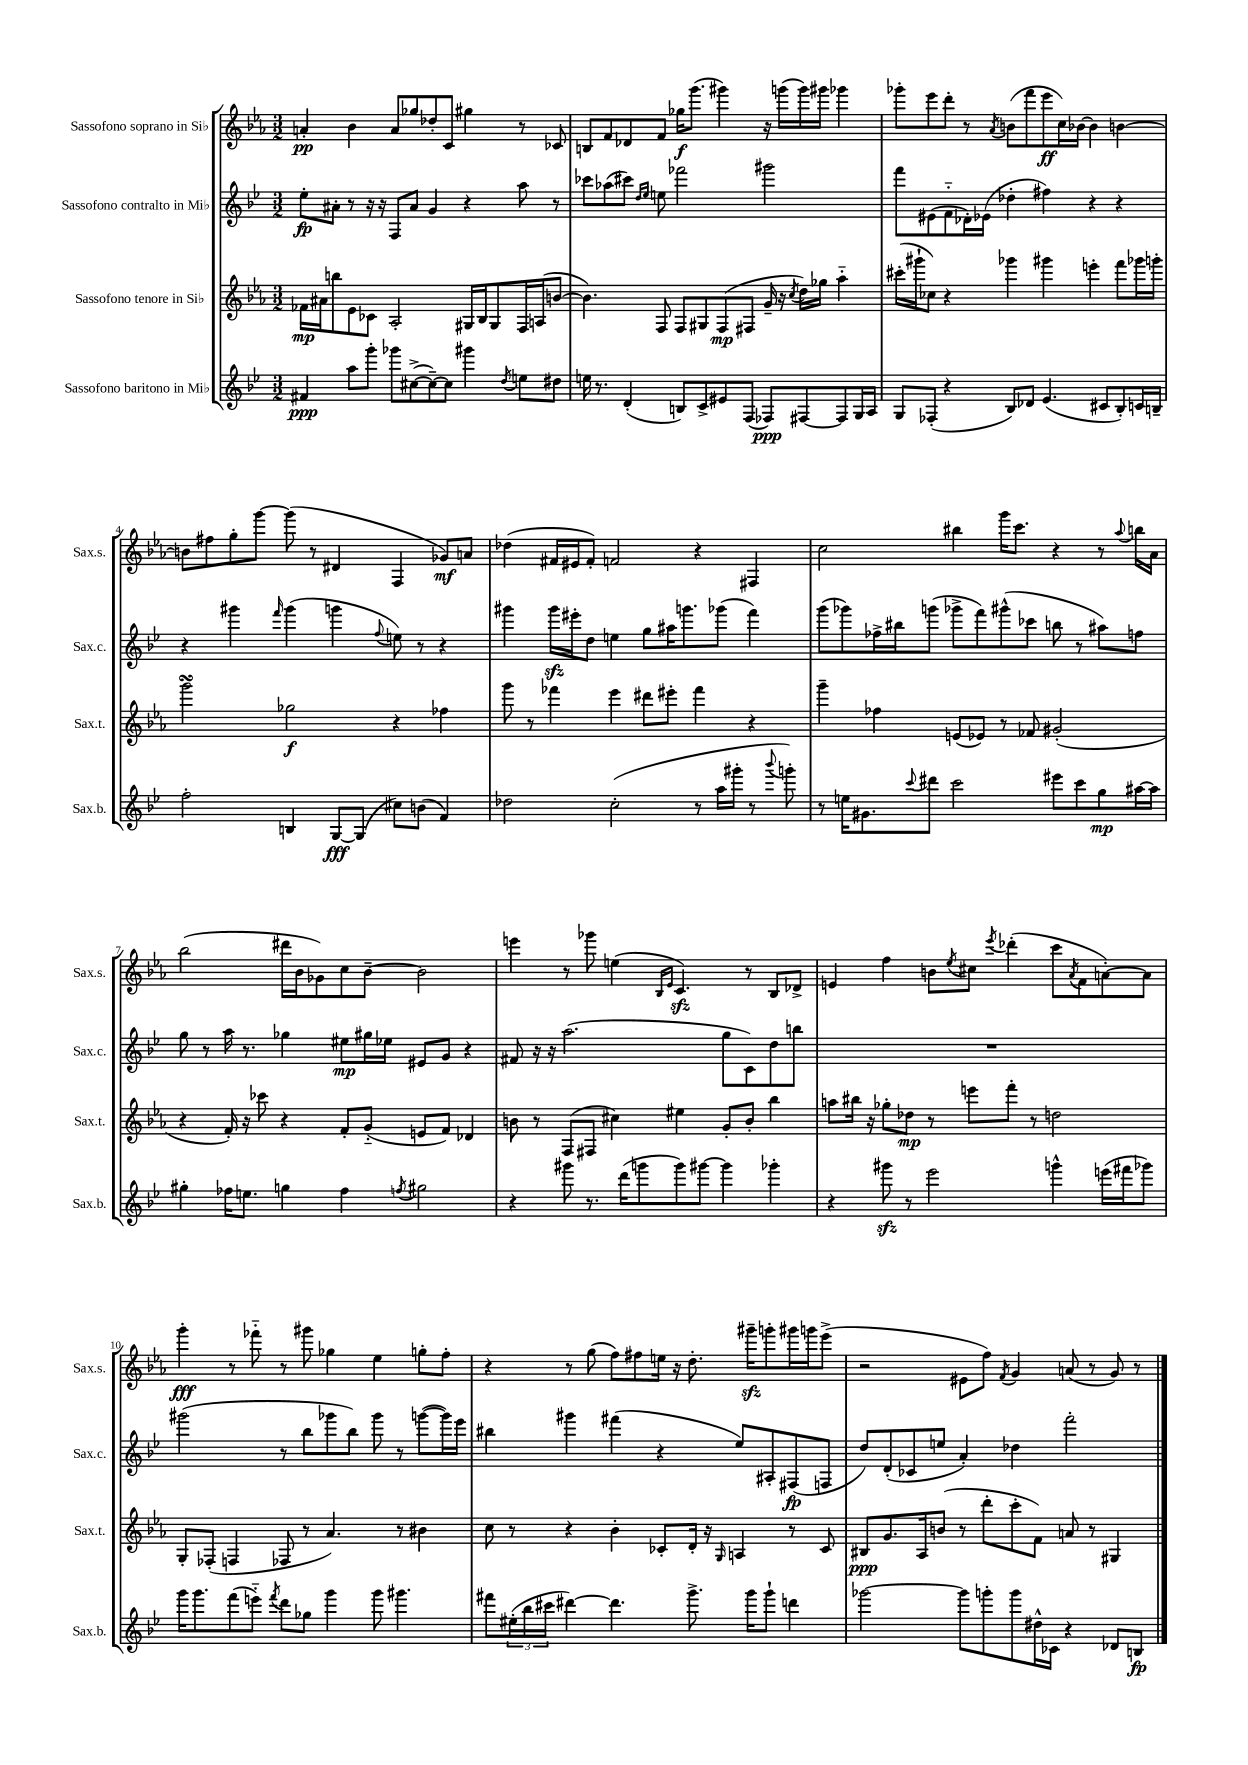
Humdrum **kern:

**kern	**kern	**kern	**kern
*staff4	*staff3	*staff2	*staff1
*clefG2	*clefG2	*clefG2	*clefG2
*k[b-e-]	*k[b-e-a-]	*k[b-e-]	*k[b-e-a-]
*M3/2	*M3/2	*M3/2	*M3/2
4f#	16f-	8ee-'	4a'
.	16a#	.	.
.	8bb	8a#'	.
8aa	8e-	8r	4b-
8ggg'	8c-	16r	.
.	.	16r	.
8ggg-	2A-'	8F	8a
([8cc#^	.	8a#	8gg-
8cc#~_)	.	4g	8dd-'
8cc#]	.	.	8c
4ggg#	16G#	4r	4gg#
.	16B-	.	.
.	8G#	.	.
8qdd	.	.	.
8ee	16F	8aa	8r
.	(16A	.	.
8dd#	[8b	8r	8c-
=	=	=	=
16ee	4.b])	8ccc-	8B
8.r	.	.	.
.	.	(8aa-	8f
(4d'	.	8ccc#)	8d-
.	.	16qqdd	.
.	.	16qqee-	.
.	8F	8ee	8f
8B)	8F	2fff-	16gg-
.	.	.	(8.ggg
8c^	8G#	.	.
8e#	(8F	.	4ggg#)
(8F	8F#	.	.
8F-)	16g~	2ggg#	16r
.	16r	.	(16ggg
.	8qcc	.	.
[8F#	16dd)	.	16ggg)
.	16gg-	.	16ggg#
8F#]	4aa-'~	.	4ggg-
16G	.	.	.
16A	.	.	.
=	=	=	=
8G	(16ccc#'	8fff	8ggg-'
.	16ggg#`	.	.
(8F-'	8cc-)	(8e#	8eee-
4r	4r	8f'~	8ddd'
.	.	16d-')	8r
.	.	(16e-	.
.	.	.	8qa-
8B-)	4ggg-	4dd-'	(8b
8d-	.	.	8fff
(4.e-	4ggg#	4ff#)	8eee-
.	.	.	16cc)
.	.	.	[16b-
.	4eee'	4r	4b-]
8c#	.	.	.
8B-')	8fff	4r	[4b
16c	16ggg-	.	.
16B~	16ggg'	.	.
=	=	=	=
2ff'	2ggg	4r	8b]
.	.	.	8ff#
.	.	4ggg#	8gg'
.	.	.	[8ggg
.	.	16qqfff	.
4B	2gg-	(4ggg#	(8ggg]
.	.	.	8r
[8G	.	4ggg	4d#
(8G]	.	.	.
.	.	8qqff	.
8cc#)	4r	8ee)	4F
(8b	.	8r	.
4f)	4ff-	4r	8g-)
.	.	.	8a
=	=	=	=
2dd-	8ggg	4ggg#	(4dd-
.	8r	.	.
.	4fff-	16ggg#	16f#
.	.	16eee#'	16e#
.	.	8dd	8f#')
(2cc'	4eee-	4ee	2f
.	8ddd#	8gg	.
.	8eee#'	16aa#	.
.	.	8.ggg	.
8r	4fff-	.	4r
16aa	.	(8ggg-	.
16ggg#'	.	.	.
8r	4r	4fff)	4F#
8qqbbb-	.	.	.
8ggg')	.	.	.
=	=	=	=
8r	4ggg~	(8ggg	2cc
16ee	.	8ggg-)	.
8.g#	.	.	.
.	4ff-	16ff-^	.
.	.	16bb#	.
8qqccc	.	.	.
8ddd#	.	(8ggg	.
2ccc	(8e	8ggg-^	4bb#
.	8e-)	8fff)	.
.	8r	(8ggg#^^	16ggg
.	.	.	8.ccc
.	8f-	8ccc-	.
8eee#	(2g#'	8bb	4r
8ccc	.	8r	.
8gg	.	8aa#)	8r
.	.	.	8qqaa-
[16aa#	.	8ff	16bb
16aa#]	.	.	16a-
=	=	=	=
4gg#'	4r	8gg	(2bb-
.	.	8r	.
16ff-	16f')	16aa	.
8.ee	16r	8.r	.
.	8ccc-	.	.
4gg	4r	4gg-	16ddd#
.	.	.	16b-
.	.	.	8g-)
4ff-	8f'	8ee#	8cc
.	(8g'~	16gg#	[8b-~
.	.	16ee-	.
8qff	.	.	.
2gg#	8e	8e#	2b-]
.	8f)	8g	.
.	4d-	4r	.
=	=	=	=
4r	8b	8f#	4eee
.	8r	16r	.
.	.	16r	.
8ggg#	(8F	(2.aa	8r
8.r	8F#	.	8ggg-
.	4cc#)	.	(4ee
(16ddd	.	.	.
8ggg	.	.	.
.	.	.	16qqB-
.	.	.	16qqe-
8ggg)	4ee#	.	4.c)
[8ggg#	.	.	.
4ggg#]	8g'	8gg	.
.	8b'	8c)	8r
4ggg-'	4bb-	8dd	8B-
.	.	8bb	8d-^
=	=	=	=
4r	8aa	1.r	4e
.	16bb#	.	.
.	16r	.	.
8ggg#	8gg-'	.	4ff
8r	8dd-	.	.
2eee-	8r	.	8b
.	.	.	8qee-
.	8eee	.	8cc#
.	.	.	8qeee-
.	8fff'	.	(4ddd-'
.	8r	.	.
4ggg^^	2dd	.	8ccc
.	.	.	8qa-
.	.	.	8f
(16eee	.	.	[8a')
16fff#	.	.	.
8ggg-)	.	.	8a]
=	=	=	=
16ggg	8G'	(2ggg#	4ggg'
8.ggg	.	.	.
.	(8F-'	.	.
(8fff	4F	.	8r
8eee'~)	.	.	8fff-'~
8qfff	.	.	.
8ddd	8F-	8r	8r
8gg-	8r	8bb-	8ggg#
4ggg	4.a-)	8ggg-	4gg-
.	.	8bb-)	.
8ggg	.	8ggg-	4ee-
4.ggg#	8r	8r	.
.	4b#	([8ggg	8gg'
.	.	16ggg])	8ff'
.	.	16eee-	.
=	=	=	=
8fff#	8cc	4bb#	4r
(24ee#'	8r	.	.
24bb-	.	.	.
24ccc#	.	.	.
[4ddd#)	4r	4ggg#	8r
.	.	.	(8gg
4.ddd#]	4b-'	(4fff#	8ff)
.	.	.	8ff#
.	8c-'	4r	16ee
.	.	.	16r
8.ggg^	16d'	.	8.dd'
.	16r	.	.
.	16qqG	.	.
.	4A	8ee-)	.
16ggg	.	.	16ggg#~
8ggg`	.	8A#'	8ggg'
4ddd	8r	(8F#	16ggg#
.	.	.	16ggg
.	8c-	8F	(8eee-^
=	=	=	=
[2ggg-	8B#	8dd)	2r
.	8.g	(8d'	.
.	.	8c-	.
.	16A-	.	.
.	(8b	8ee	.
8ggg-]	8r	4a')	8e#
8ggg'	8ddd'	.	8ff)
.	.	.	8qf
8ggg	8ccc'	4dd-	4g
16dd#^^	8f)	.	.
16c-	.	.	.
4r	8a	2fff'	(8a
.	8r	.	8r
8d-	4G#	.	8g)
8B	.	.	8r
==	==	==	==
*-	*-	*-	*-
